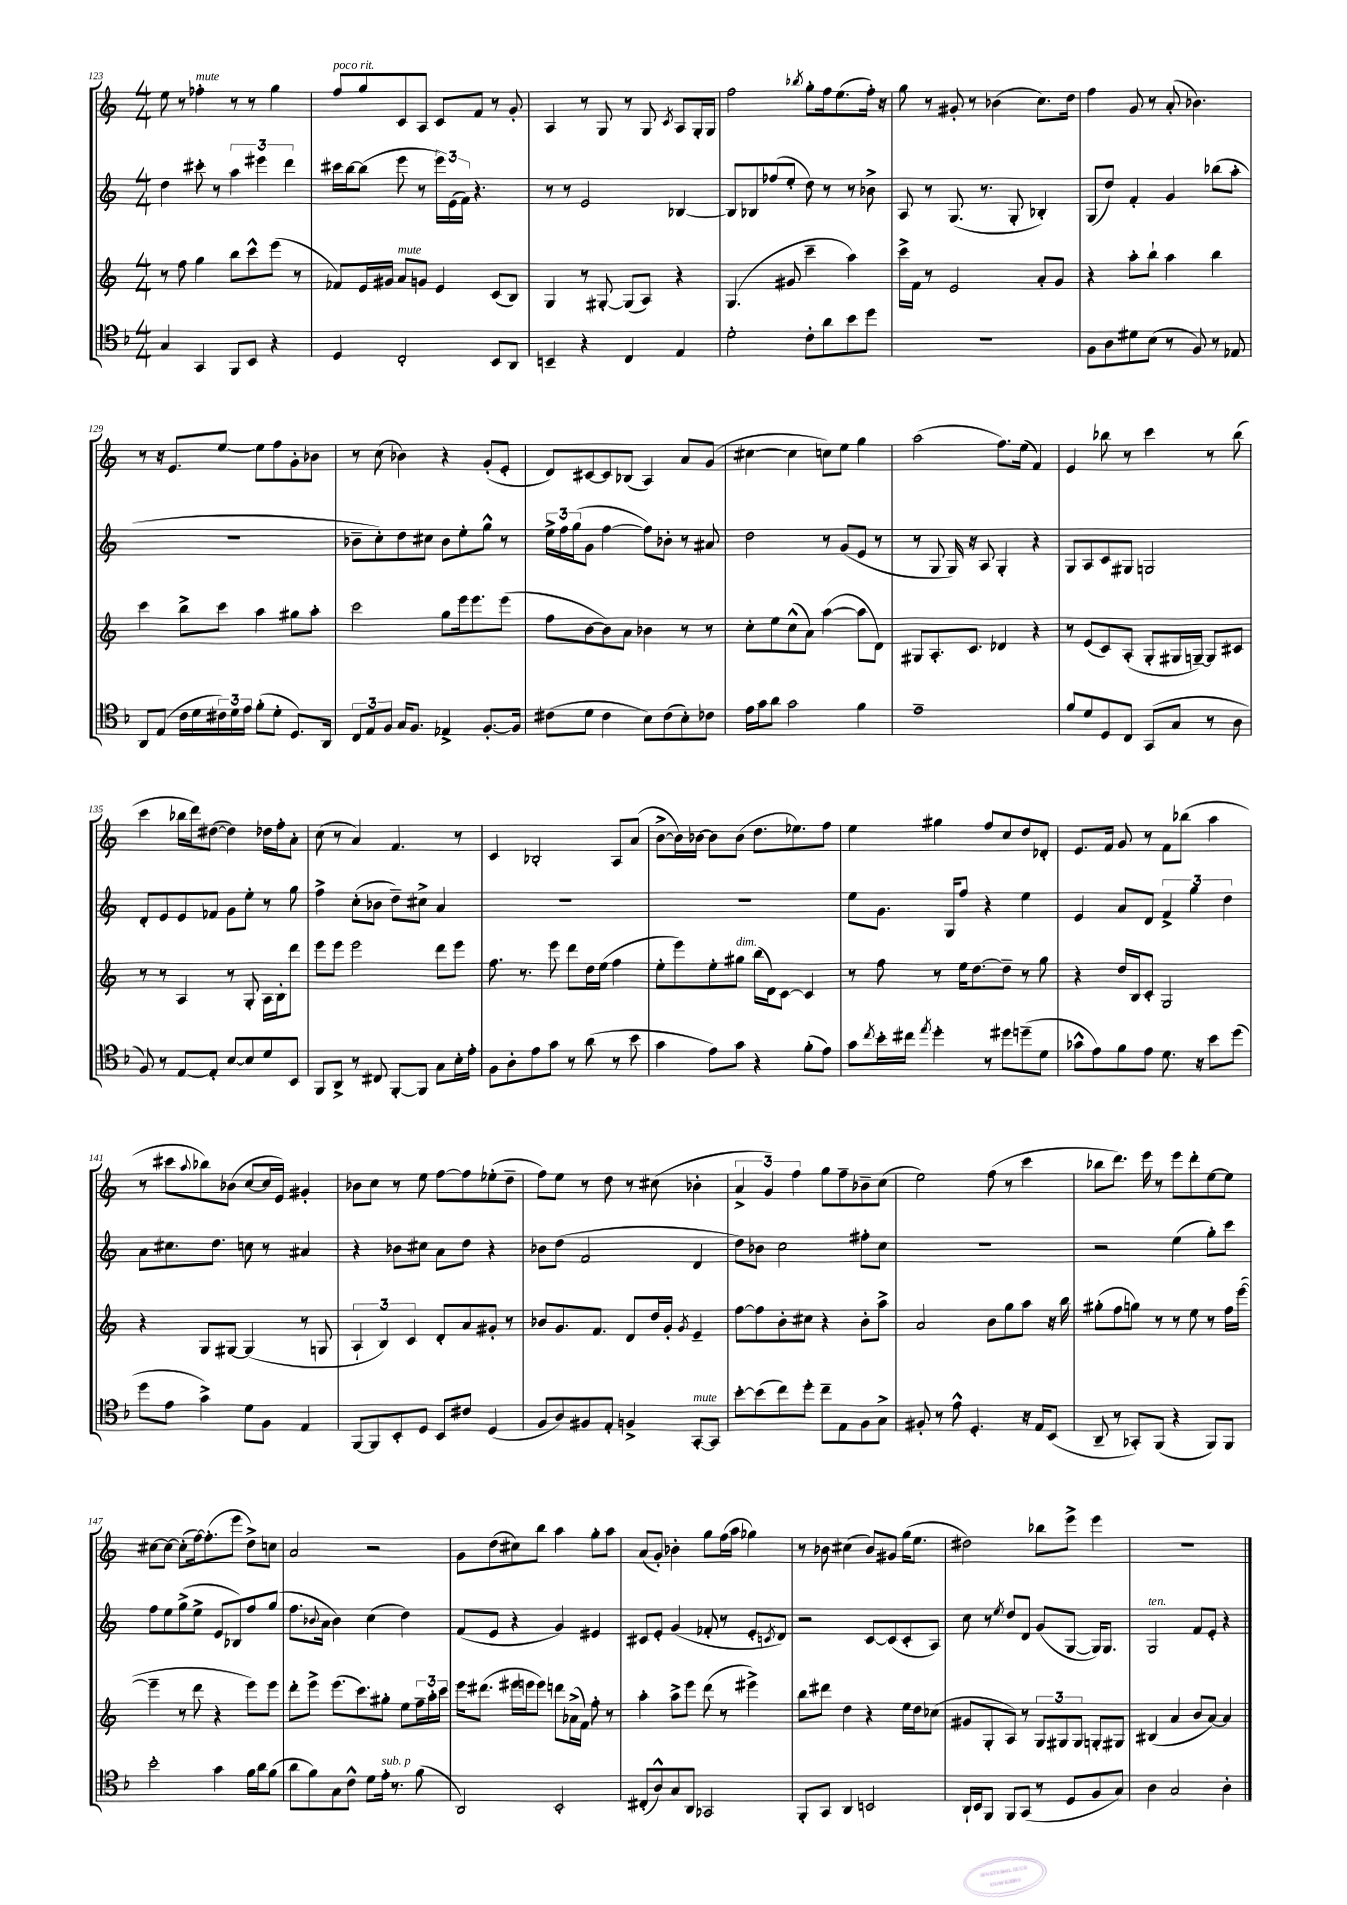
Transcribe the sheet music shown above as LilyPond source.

<<
\new StaffGroup <<
\new Staff = "s0" {
    \clef treble \key c \major \numericTimeSignature \time 4/4
    e''8 r8 fes''4-.^\markup { \italic "mute" } r8 r8 g''4 |
    f''8^\markup { \italic "poco rit." } g''8 c'8 a8 c'8 f'8 r8 g'8-. |
    a4 r8 g8 r8 g8 \acciaccatura { c'8 } a8 g16-. g16 |
    f''2 \acciaccatura { bes''8 } g''8-. f''16 e''8.( f''16-.) r16 |
    g''8 r8 gis'8-. r8 bes'4( c''8.) d''16 |
    f''4 g'8 r8 a'8-.( bes'4.) |
    r8 r16 e'8. e''8~ e''8 f''8 g'8-. bes'8 |
    r8 c''8( bes'4) r4 g'8-.( e'8-. |
    d'8) cis'8~ cis'8 bes8( a4) a'8 g'8( |
    cis''4~ cis''4 c''8) e''8 g''4 |
    a''2( f''8.) e''16( f'4) |
    e'4 bes''8 r8 c'''4 r8 bes''8( |
    c'''4 bes''16 d'''16) dis''8~( dis''4) des''16 f''16-. a'8-. |
    c''8( r8 a'4) f'4. r8 |
    c'4 bes2-. a8 a'8( |
    b'8~-> b'16) bes'16~ bes'8 bes'8( d''8. ees''8.) f''8 |
    e''4 gis''4 f''8 c''8 d''8 des'8-. |
    e'8. f'16 g'8 r8 f'8 bes''8( a''4 |
    r8 cis'''8 \appoggiatura { a''8 } bes''8) bes'8( c''8~ c''16 e'16) gis'4-. |
    bes'8 c''8 r8 e''8 f''8~ f''8 ees''8-.( d''8-- |
    f''8) e''8 r8 d''8 r8 cis''8( bes'4-. |
    \tuplet 3/2 { a'4-> g'4) f''4 } g''8 f''8-- bes'8-- c''8( |
    e''2) f''8( r8 c'''4 |
    bes''8 d'''8.) e'''16 r8 e'''8 d'''8-. e''8~ e''8 |
    cis''8~ cis''8~ cis''8-.( f''16~) f''8.-.( e'''8 d''8->) c''8 |
    a'2 r2 |
    g'8 d''8( cis''8) b''8 a''4 g''8-. a''8 |
    a'8( g'8-.) bes'4-. g''8 f''16( a''16 ges''4) |
    r8 bes'8 cis''4( bes'8) gis'8 g''16( e''8. |
    dis''2) bes''8 e'''8-> e'''4 |
    R1 \bar "|." |
}
\new Staff = "s1" {
    \clef treble \key c \major \numericTimeSignature \time 4/4
    d''4 cis'''8-. r8 \tuplet 3/2 { a''4 eis'''4 d'''4 } |
    cis'''16 b''16~ b''8( e'''8 r8 \tuplet 3/2 { e'''16) e'16( f'16) } r4. |
    r8 r8 e'2 bes4~ |
    bes8 bes8 fes''8( e''8-. d''8) r8 r8 bes'8-> |
    a8 r8 g8.( r8. g8-. bes4-.) |
    g8( d''8) f'4-. g'4 bes''8( a''8-. |
    R1 |
    bes'8-- c''8-.) d''8 cis''8 bes'8 e''8-. g''8-^ r8 |
    \tuplet 3/2 { e''16-> f''16 g''16( } g'8 f''4~ f''8) bes'8-. r8 ais'8 |
    d''2 r8 g'8( e'8 r8 |
    r8 g8 g16) r16 a8 g4-. r4 |
    g8 a8 c'8 gis8 g2 |
    d'8-. e'8 e'8 fes'8 g'8 e''8-. r8 g''8 |
    f''4-> c''8-.( bes'8 d''8--) cis''8-> a'4 |
    R1 |
    R1 |
    e''8 g'8. g16 f''8 r4 e''4 |
    e'4 a'8 d'8 \tuplet 3/2 { f'4-> g''4 d''4 } |
    a'8 cis''8. d''8. c''8 r8 ais'4 |
    r4 bes'8 cis''8 a'8 d''8 r4 |
    bes'8 d''8( f'2 d'4 |
    d''8) bes'8 c''2 fis''8-. c''8 |
    R1 |
    r2 e''4( g''8-.) c'''8 |
    f''8 e''8 g''8->( e''8-> e'8 bes8) f''8 g''8( |
    f''8. \appoggiatura { bes'8 } a'16 bes'4) c''4( d''4) |
    f'8( e'8 r4 g'4) eis'4 |
    cis'8 e'8-. g'4( fes'8-. r8 e'8-. \acciaccatura { c'8 } d'8) |
    r2 c'8~ c'8( c'8-. a8) |
    c''8 r8 \acciaccatura { e''8 } d''8 d'8 g'8( g8~ g16) g8. |
    g2^\markup { \italic "ten." } f'8 e'8-. r4 \bar "|." |
}
\new Staff = "s2" {
    \clef treble \key c \major \numericTimeSignature \time 4/4
    r8 f''8 g''4 b''8 c'''8-^ e'''8( r8 |
    fes'8) e'16 gis'16 a'8^\markup { \italic "mute" } g'8 e'4 c'8( b8) |
    g4 r8 gis8~-. gis8( a8) r4 |
    g4.( gis'8 c'''4-- a''4) |
    c'''16-> f'16 r8 e'2 a'8-. g'8 |
    r4 a''8-. b''8-! a''4 b''4 |
    c'''4 b''8-> c'''8 a''4 gis''8 a''8-. |
    c'''2 g''8 e'''16 e'''8. e'''8( |
    f''8 b'8~ b'8) a'8 bes'4 r8 r8 |
    c''8-. e''8 c''8-^( a'8) a''4~( a''8 d'8) |
    gis8 a8.-. c'8. des'4 r4 |
    r8 e'8( c'8) a8-.( g8-. gis16 g16~--) g8 cis'8 |
    r8 r8 a4 r8 g8-. a16 b16-. d'''8 |
    e'''8 e'''8 e'''2 d'''8 e'''8 |
    f''8. r8. e'''8 d'''8 d''16 e''16( f''4 |
    e''8-. e'''8) e''8-. gis''8^\markup { \italic "dim." } b''16( d'16) c'8~ c'4 |
    r8 f''8 r8 e''16 d''8.~ d''8-- r8 g''8 |
    r4 d''16 b16 c'8-. g2 |
    r4 g8 gis8~ gis4( r8 g8 |
    \tuplet 3/2 { a4-! b4) c'4 } d'8-. a'8 gis'8-. r8 |
    bes'8 g'8. f'8. d'8 d''16 g'16-. \acciaccatura { g'8 } e'4-- |
    f''8~ f''8 b'8-. cis''8 r4 b'8-. a''8-> |
    a'2 b'8 g''8 a''8 r16 b''16 |
    gis''8-.( f''8 g''8) r8 r8 e''8 r8 f''16 e'''16~( |
    e'''4-- r8 d'''8 r4 e'''8) e'''8 |
    d'''8-. e'''8-> e'''8.( c'''8.) gis''8-. e''8 \tuplet 3/2 { f''16-- a''16-. c'''16 } |
    e'''16 dis'''8.( eis'''16 e'''16 e'''8) d'''8 aes'16->( f'16) f''8-. r8 |
    a''4-. a''8-> e'''8 d'''8( r8 eis'''4->) |
    b''8 dis'''8 d''4 r4 e''16 d''16 ces''8( |
    gis'8 g8-. a8) r8 \tuplet 3/2 { g8 gis8 gis8 } g8-. gis8 |
    bis4( a'4 b'8 a'8~) a'4 \bar "|." |
}
\new Staff = "s3" {
    \clef tenor \key f \major \numericTimeSignature \time 4/4
    g4 g,4 f,8 bes,8 r4 |
    d4 c2-. bes,8 a,8 |
    b,4-- r4 c4 e4 |
    d'2-. c'8-. a'8 bes'8 d''8 |
    R1 |
    f8 a8 dis'8 bes8( r8 f8) r8 ees8 |
    a,8 e8( c'16 d'16 \tuplet 3/2 { cis'16) d'16 e'16 } f'8-.( d'8-. d8.) a,16 |
    \tuplet 3/2 { c8 e8 f8 } g16 f8. ees4-> f8.~-. f16 |
    cis'8( d'8 cis'4 bes8) cis'8( bes8-.) ces'8 |
    e'16 g'16 a'8 g'2 f'4 |
    e'1-- |
    f'8 d'8 d8 c8 g,8( g8 r8 a8 |
    f8) r8 e8~ e8-. bes8~ bes8 d'8 bes,8 |
    f,8 a,8-> r8 cis8 f,8~-. f,8 g8 bes16-. e'16-. |
    f8 a8-. e'8 g'8 r8 a'8( r8 bes'8 |
    g'4 e'8) g'8 r4 f'8-.( e'8) |
    g'8 \acciaccatura { c''8 } bes'16-. cis''16 \acciaccatura { e''8 } d''4-. r8 dis''8 d''8--( d'8 |
    ges'8-^ e'8) f'8 e'8 d'8. r16 bes'8 d''8( |
    d''8 e'8 g'4->) d'8 f8 e4 |
    f,8~ f,8 bes,8-. d8 bes,8 cis'8 d4( |
    f8 a8) fis8 e8-. f4-> g,8~-.^\markup { \italic "mute" } g,8 |
    bes'8~-. bes'8( c''8) d''8-. c''8-- e8 f8 g8-> |
    fis8-. r8 e'8-^ d4.-. r16 e16 bes,8( |
    a,8-- r8 ges,8-.) f,8( r4 f,8) f,8 |
    bes'2-. g'4 f'16 a'16 f'8( |
    a'8 f'8) g8 c'8-^ d'8 e'16-.^\markup { \italic "sub. p" } r8. f'8( |
    a,2) bes,2-. |
    cis8-.( a8-^) g8 a,8 ges,2 |
    f,8-. g,8 a,4 b,2 |
    a,16-! bes,16 f,8 f,8 g,8( r8 d8 f8 g8) |
    a4 g2 a4-. \bar "|." |
}
>>
>>
\layout { \context { \Score currentBarNumber = #123 } }
